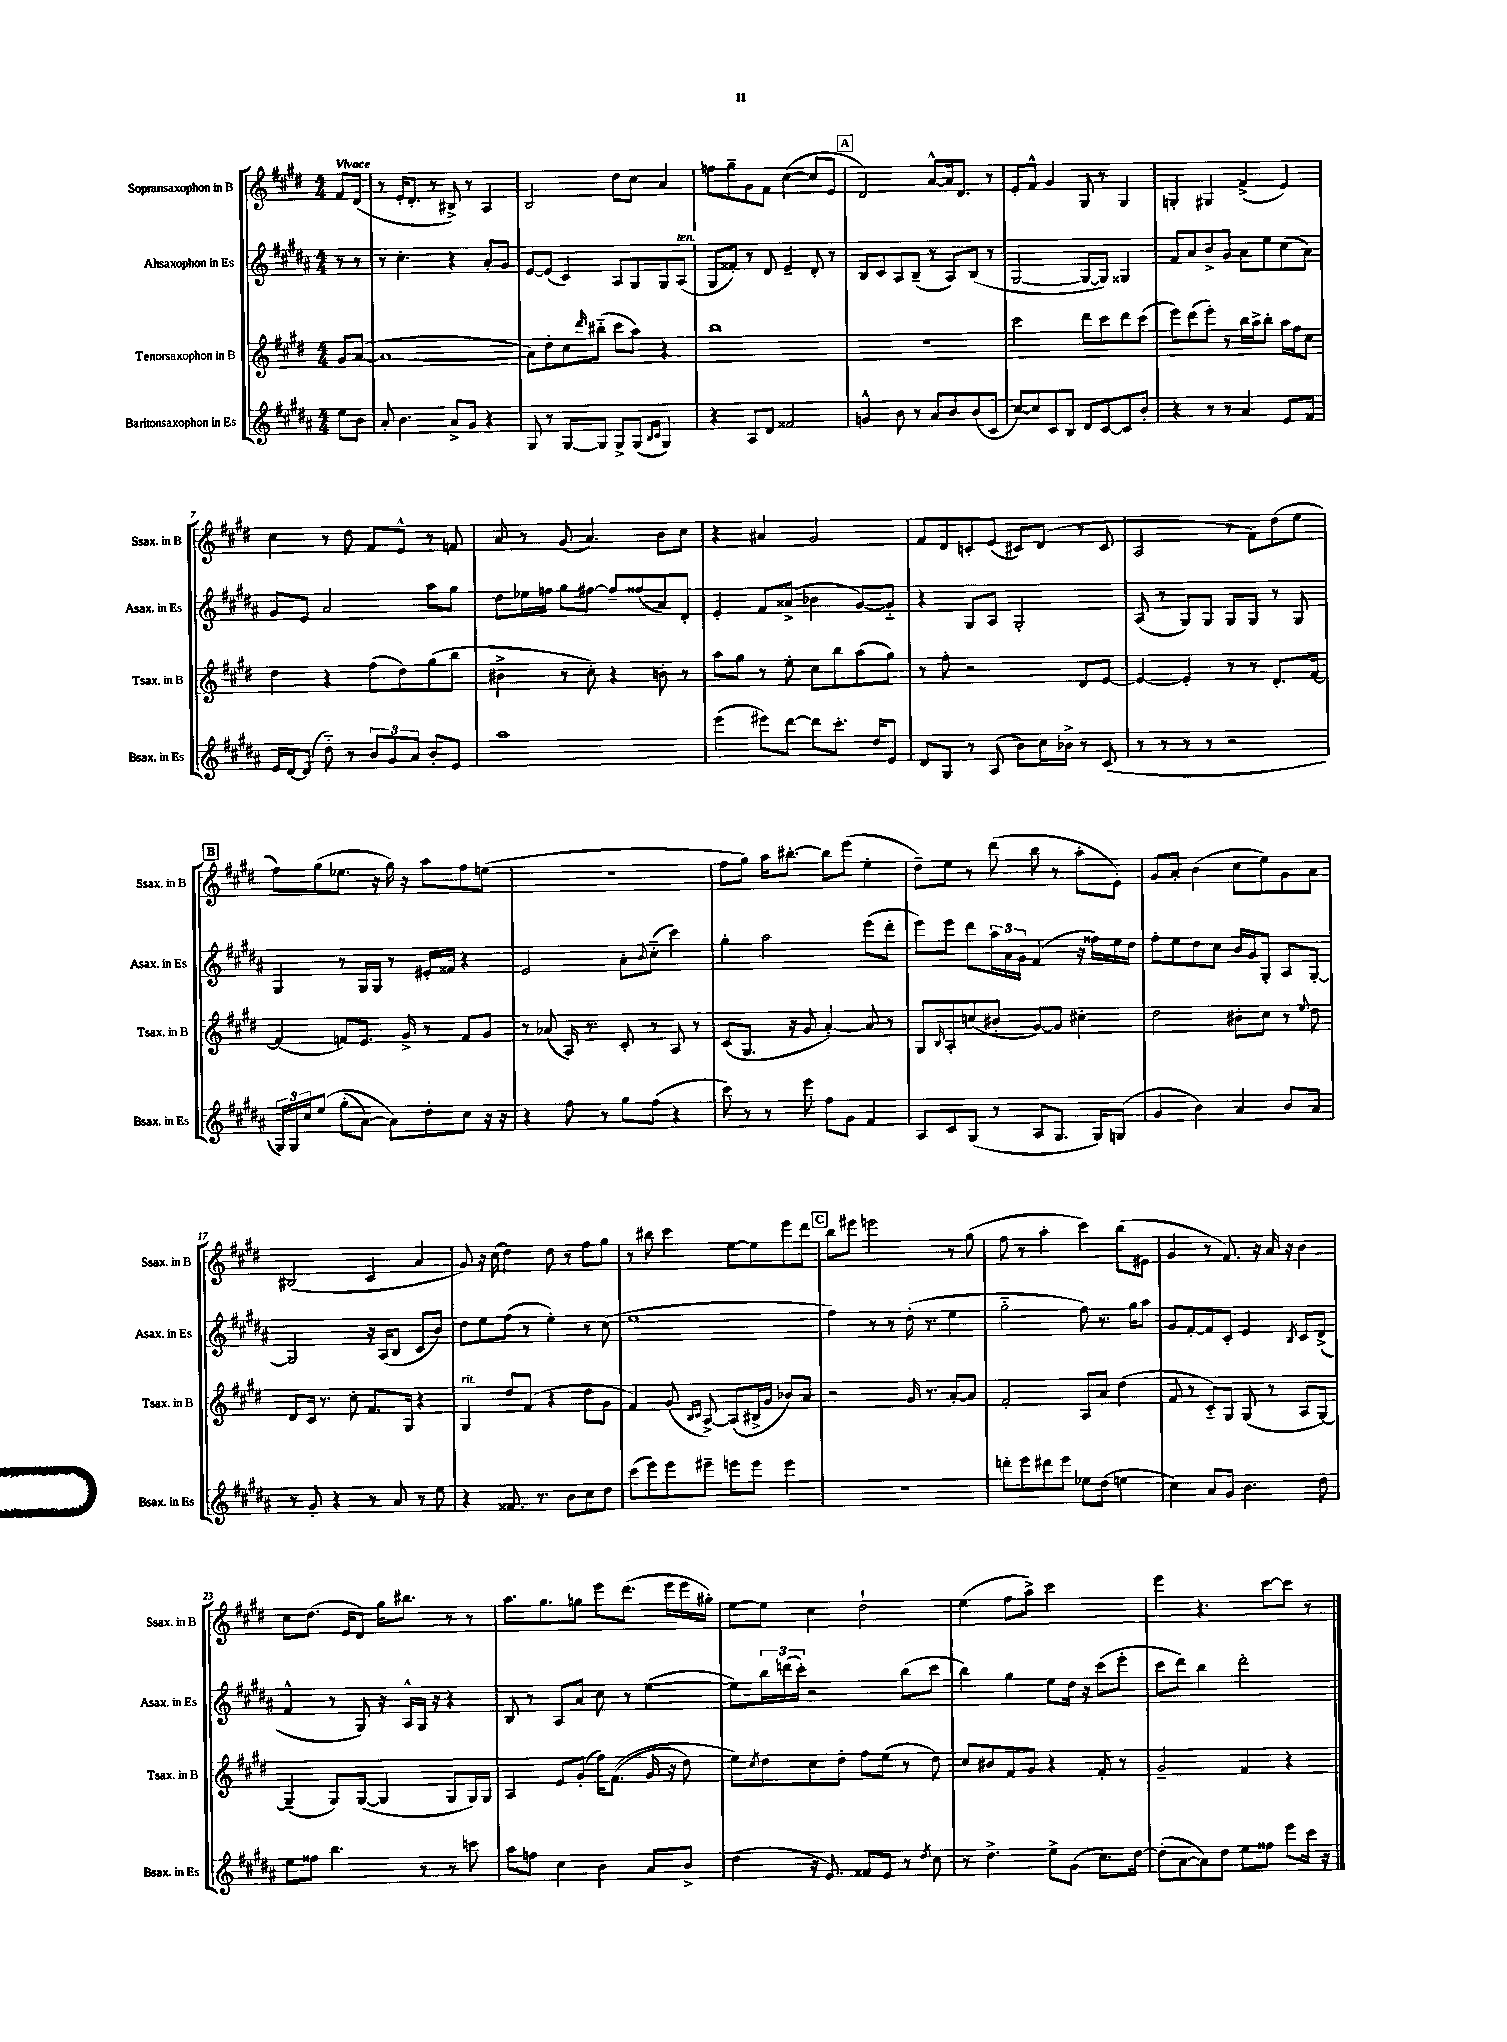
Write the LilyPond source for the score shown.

<<
\new StaffGroup <<
\new Staff = "s0" \with { instrumentName = "Sopransaxophon in B" shortInstrumentName = "Ssax. in B" } {
    \clef treble \key e \major \numericTimeSignature \time 4/4 \partial 4 \tempo "Vivace"
    fis'8 dis'8( |
    r8 e'16-. dis'8.-. r8 bis8->) r8 a4 |
    b2 dis''8 cis''8 a'4 |
    f''8 gis''8-- gis'8 fis'8 cis''4~( cis''8 e'8 |
    \mark \markup { \box "A" } dis'2) a'8~-^ a'16 dis'8. r8 |
    e'8-. fis'8-^ gis'4 gis8 r8 gis4 |
    g4-. gis4 fis'4->( e'4) |
    cis''4 r8 dis''8 fis'8 e'8-^ r8 f'8 |
    a'8 r8 gis'8( a'4.) b'8 cis''8 |
    r4 ais'4 gis'2 |
    fis'8 dis'8 c'8-. e'8( cis'8) dis'8( r8 cis'8 |
    a2 r8 fis'8) dis''8( e''8 |
    \mark \markup { \box "B" } fis''8) gis''8( ees''8. r16 gis''16) r16 a''8 fis''8 e''8( |
    R1 |
    fis''8 gis''8) a''16 bis''8.~-. bis''8 e'''8( e''4-. |
    dis''8--) e''8 r8 dis'''8( b''8 r8 a''8-. e'8-.) |
    gis'8 a'8-. b'4( cis''8 e''8) gis'8 a'8 |
    bis2( cis'4 a'4 |
    gis'8) r16 cis''16( dis''4) dis''8 r8 fis''8 gis''8 |
    r8 bis''8 cis'''4 e''8~ e''8 e'''8 dis'''8 |
    \mark \markup { \box "C" } b''8 eis'''8 e'''2 r8 gis''8( |
    fis''8 r8 a''4-. cis'''4) b''8( eis'8 |
    gis'4 r8 fis'8.) r16 a'16 r16 b'4 |
    cis''8 dis''8.( e'16 dis'8) gis''16 bis''8. r8 r8 |
    a''8. gis''8. g''8 e'''8 dis'''8.( e'''16 e'''16 gis''16-.) |
    e''8~ e''8 cis''4 dis''2-! |
    e''4( fis''8 a''8->) cis'''2 |
    e'''4 r4. cis'''8~ cis'''8 r8 \bar "|." |
}
\new Staff = "s1" \with { instrumentName = "Altsaxophon in Es" shortInstrumentName = "Asax. in Es" } {
    \clef treble \key b \major \numericTimeSignature \time 4/4 \partial 4
    r8 r8 |
    r8 cis''4.-. r4 ais'8-. gis'8 |
    e'8~ e'8( cis'4) ais8 gis8 gis8 ais8^\markup { \italic "ten." }( |
    gis8 fisis'8-.) r8 dis'8 e'4-- dis'8-. r8 |
    \mark \markup { \box "A" } b8 cis'8 ais8 b8--( r8 ais8) b8( r8 |
    gis2~ gis8~ gis8) gisis4 |
    fis'8 ais'8 b'8-> gis'8 ais'8 e''8 cis''8( ais'8) |
    gis'8 e'8 ais'2 ais''8 gis''8 |
    dis''8 ees''16 f''16 gis''8 fis''8~ fis''8-- fisis''8( ais'8) dis'8-. |
    e'4-. fis'8 aisis'8->( bes'4 gis'8~) gis'8-_ |
    r4 gis8 ais8 gis2-. |
    ais8( r8 gis8) gis8 gis8 gis8 r8 gis8 |
    \mark \markup { \box "B" } gis4 r8 gis16 gis16 r8 eis'16-. fisis'16 r4 |
    e'2 ais'8-. \appoggiatura { b'8 } cis''8-_( cis'''4) |
    gis''4-. ais''2 e'''8( dis'''8-. |
    e'''8) e'''8 dis'''8 \tuplet 3/2 { ais''16 ais'16 gis'16 } fis'4( r16 fisis''16) e''16 dis''16 |
    fis''8-. e''8 dis''8 cis''8 b'16 gis'16 gis8-. ais8 gis8~-. |
    gis2 r16 ais16( b8 cis'8 b'8) |
    dis''8 e''8 fis''8( r8 e''4-.) r8 cis''8( |
    e''1 |
    \mark \markup { \box "C" } fis''4) r8 r8 dis''16-.( r8. e''4 |
    gis''2-_ fis''8) r8. gis''16 ais''8 |
    gis'8 fis'8~-. fis'8 cis'8-. e'4 \acciaccatura { b8 } cis'8 dis'8->( |
    fis'4-^ r8 gis8) r16 ais16-^ gis16 r16 r4 |
    b8 r8 ais8 ais'8 cis''8 r8 e''4~( |
    e''8) \tuplet 3/2 { b''16 d'''16( cis'''16-.) } r2 b''8( cis'''8 |
    b''4) gis''4 e''8 dis''16 r16 cis'''8( e'''8-. |
    cis'''8 dis'''8) b''4 dis'''2-. \bar "|." |
}
\new Staff = "s2" \with { instrumentName = "Tenorsaxophon in B" shortInstrumentName = "Tsax. in B" } {
    \clef treble \key e \major \numericTimeSignature \time 4/4 \partial 4
    gis'8 a'8~( |
    a'1~ |
    a'8) dis''8-. cis''8 \grace { dis'''16 } bis''8-_( cis'''8 a''8) r4 |
    b''1 |
    \mark \markup { \box "A" } R1 |
    cis'''2 dis'''8 cis'''8 dis'''8 cis'''8( |
    e'''8) dis'''8( e'''8-.) r8 b''16 a''16-> b''8-. a''16 fis''16 cis''8 |
    dis''4 r4 fis''8( dis''8) gis''8( b''8 |
    bis'4-> r8 cis''8-.) r4 b'8-. r8 |
    a''8 gis''8 r8 e''8-. cis''8 b''8 a''8( gis''8) |
    r8 fis''8-. r2 dis'8 e'8~ |
    e'4~ e'4-. r8 r8 dis'8.-. fis'16~ |
    \mark \markup { \box "B" } fis'4( f'8) e'8. gis'16-> r8 f'8 gis'8 |
    r8 aes'8( a16) r8. cis'8-. r8 a8 r8 |
    cis'8( gis8. r16 gis'8 a'4~-.) a'8 r8 |
    gis8 \grace { b16 } a8-. c''8( bis'8-. gis'8~) gis'8 cis''4-. |
    dis''2 bis'8-. cis''8 r8 \appoggiatura { e''8 } dis''8 |
    dis'8 cis'16 r8. cis''8-. fis'8. gis16 r4 |
    gis4^\markup { \italic "rit." } dis''8 fis'8( r4 dis''8 gis'8 |
    fis'4) gis'8( \grace { b16 cis'16 } a8~->) a8( bis16-> gis'16 bes'8) a'8 |
    \mark \markup { \box "C" } r2 gis'16 r8. a'8~-. a'8 |
    fis'2-. a8 a'8 dis''4( |
    fis'8 r8 cis'8-_) gis8 gis8( r8 a8 gis8~) |
    gis4--( gis8) gis8~( gis4 gis8 gis16) gis16 |
    a4 e'8 gis'8-.( fis''16) fis'8.(\( gis'16 r16 dis''8) |
    e''8\) \acciaccatura { cis''8 } dis''8 cis''8 dis''8-. fis''8 e''8( r8 dis''8) |
    cis''8 bis'8 fis'8 gis'8 r4 fis'8-. r8 |
    gis'2-- fis'4 r4 \bar "|." |
}
\new Staff = "s3" \with { instrumentName = "Baritonsaxophon in Es" shortInstrumentName = "Bsax. in Es" } {
    \clef treble \key b \major \numericTimeSignature \time 4/4 \partial 4
    e''8 b'8 |
    ais'8-. b'4. ais'8-> gis'8 r4 |
    gis8 r8 gis8~ gis8 gis8-> gis8( \grace { b16 cis'16 } gis4) |
    r4 ais8 dis'8 fisis'2 |
    \mark \markup { \box "A" } g'4-^ b'8 r8 ais'8 b'8 b'8( cis'8 |
    cis''8~) cis''8 cis'8 b8 dis'8 cis'8~ cis'8 b'8-. |
    r4 r8 r8 ais'4 e'8 fis'8 |
    e'16 dis'16~ dis'8( dis''8-_) r8 \tuplet 3/2 { b'8 gis'8 ais'8 } b'8-. e'8 |
    ais''1 |
    e'''4( eis'''8) dis'''8~ dis'''8 cis'''8.-. dis''16 e'8 |
    dis'8 gis8 r8 ais8( b'8) cis''16 bes'16-> r8 cis'8( |
    r8 r8 r8 r8 r2 |
    \mark \markup { \box "B" } \tuplet 3/2 { gis16) gis16 cis''16 } e''8\( gis''8-.( ais'8~) ais'8\) dis''8-. cis''8 r16 r16 |
    r4 fis''8 r8 gis''8 fis''8( r4 |
    cis'''8) r8 r8 e'''8 fis''8 gis'8 fis'4 |
    ais8 cis'8 gis8( r8 ais8 gis8. gis16) g8( |
    gis'4 b'4) ais'4 b'8 ais'8 |
    r8 gis'8-. r4 r8 ais'8 r8 e''8 |
    r4 fisis'8. r8. b'8 cis''8 dis''8 |
    cis'''8( e'''8) e'''8 eis'''8-- e'''8 e'''8 e'''4 |
    \mark \markup { \box "C" } R1 |
    d'''8-. e'''8 dis'''8 e'''8 ees''8 dis''8( e''4 |
    cis''4) ais'8 gis'8 b'4. dis''8 |
    e''8 fisis''8 b''4. r8 r8 c'''8 |
    ais''8 f''8 cis''4 b'4 ais'8 b'8-> |
    dis''4( r16 e'8.) fisis'8 e'8 r8 \acciaccatura { dis''8 } cis''8 |
    r8 dis''4.-> e''8-> gis'8( cis''8.) dis''16~ |
    dis''8-.( ais'8~ ais'8) dis''8 e''8 fisis''8 e'''8 cis'''16 r16 \bar "|." |
}
>>
>>
